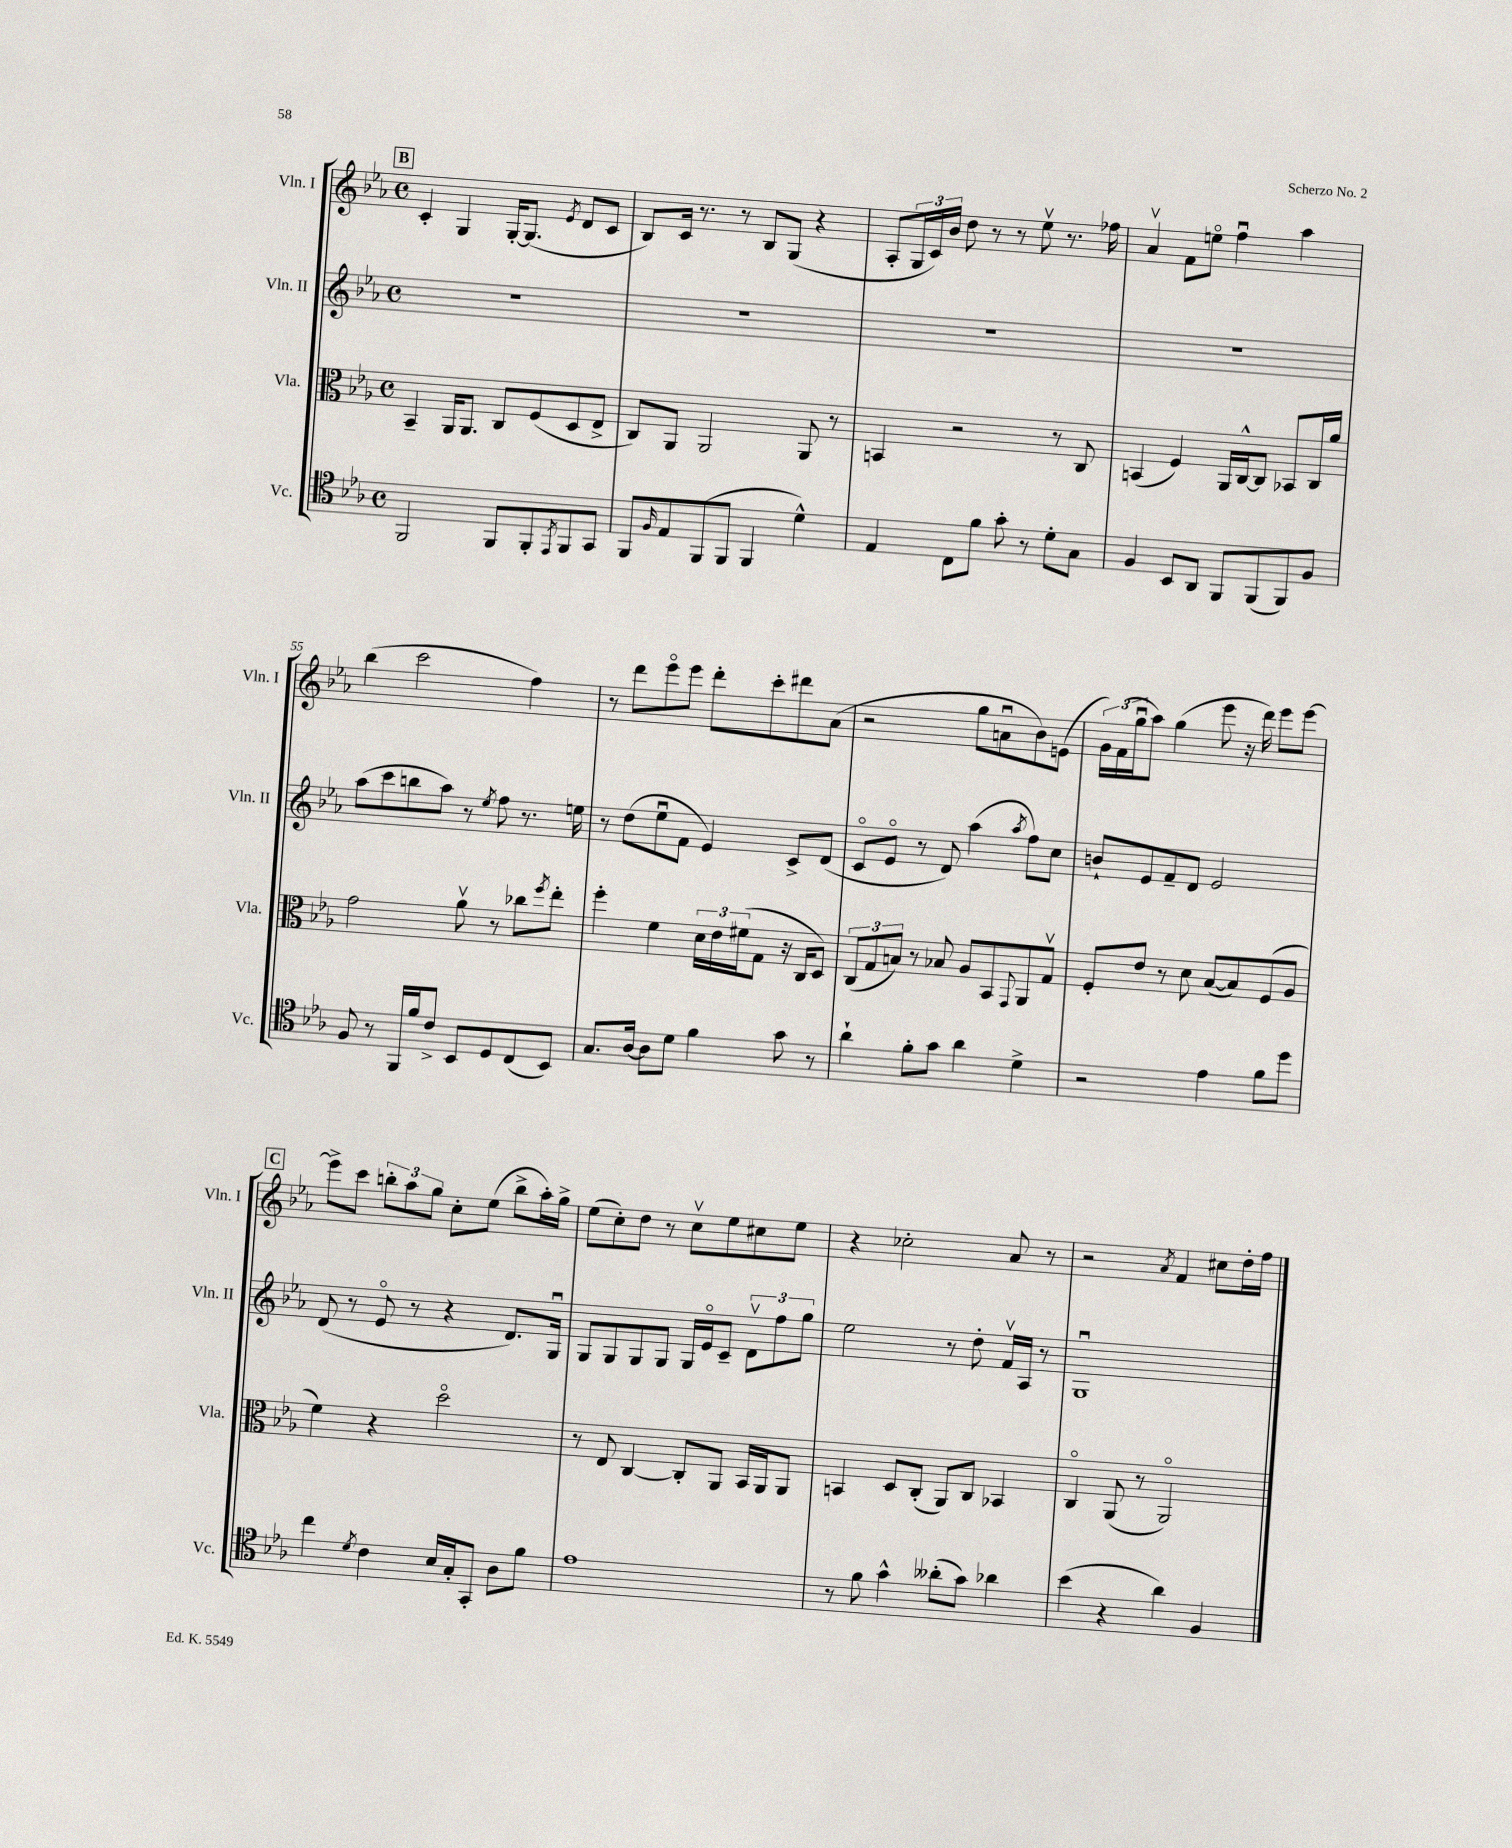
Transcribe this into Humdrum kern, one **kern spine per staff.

**kern	**kern	**kern	**kern
*staff4	*staff3	*staff2	*staff1
*clefC4	*clefC3	*clefG2	*clefG2
*k[b-e-a-]	*k[b-e-a-]	*k[b-e-a-]	*k[b-e-a-]
*M4/4	*M4/4	*M4/4	*M4/4
*met(c)	*met(c)	*met(c)	*met(c)
2FF	4BB-~	1r	4c'
.	16AA-	.	4G
.	8.AA-	.	.
8FF	8C	.	[16G'
.	.	.	(8.G]
8FF'	(8F	.	.
8qEE-	.	.	8qe-
8FF	8D	.	8d
8GG	8E-^	.	8c
=	=	=	=
8FF	8C)	1r	8B-)
16qqF	.	.	.
8E-	8AA-	.	16c
.	.	.	8.r
(8FF	2AA-	.	.
8FF	.	.	8r
4FF	.	.	8B-
.	.	.	(8G
4d^^)	8AA-	.	4r
.	8r	.	.
=	=	=	=
4E-	4BB	1r	8A-'
.	.	.	24G
.	.	.	24c)
.	.	.	24b-
8C	2r	.	8dd
8f	.	.	8r
8g'	.	.	8r
8r	.	.	8ee-v
8d'	8r	.	8.r
8G	8C	.	.
.	.	.	16ff-
=	=	=	=
4F	(4BB	1r	4a-v
8BB-	4F)	.	8f
8AA-	.	.	8eeo
8FF	16AA-	.	4ffu
.	[16C^^	.	.
(8FF	8C]	.	.
8FF)	8BB-	.	4aa-
8F	16C	.	.
.	16a-	.	.
=	=	=	=
8F	2g	(8aa-	(4bb-
8r	.	8ccc	.
16FF	.	8bb	2ccc
16f	.	.	.
8c^	.	8aa-)	.
8BB-	8a-v	8r	.
.	.	8qee-	.
8D	8r	8ff	.
(8C	8cc-	8.r	4ff)
.	8qff	.	.
8BB-)	8ee-'	.	.
.	.	16ee	.
=	=	=	=
8.G	4ff'	8r	8r
.	.	(8dd	8ddd
[16A-	.	.	.
8A-]	4f	8ee-u	8eee-o
8d	.	8f	8eee-
4f	24d	4e-)	8ddd'
.	24e-	.	.
.	(24f#	.	.
.	8G	.	8ccc'
8g	16r	8c^	8ddd#
.	16C	.	.
8r	8D)	(8d	(8a-
=	=	=	=
4a-`	(12C	8co	2r
.	12G	.	.
.	.	8e-o	.
.	12B)	.	.
8f'	8r	8r	.
8g	8B-	8d)	.
4a-	8A-	(4aa-	8gg
.	8BB-	.	8au
.	8qqGG	8qaa-	.
4d^	8AA-	8ff)	8b-)
.	8Gv	8cc	(8e
=	=	=	=
2r	8F'	8b`	24g)
.	.	.	(24f
.	.	.	24ggu
.	8e-	8e-	8aa-)
.	8r	8f~	(4gg
.	8d	8d	.
4e-	([8B-	2e-	8eee-
.	8B-])	.	16r
.	.	.	16ddd)
8f	(8F	.	8eee-
8dd	8A-	.	[8eee-
=	=	=	=
4cc	4f)	(8d	8eee-^]
.	.	8r	8ccc
8qd	.	.	.
4c	4r	8e-o	12bb'
.	.	.	12aa-
.	.	8r	.
.	.	.	12gg
16B-	2ddo	4r	8cc'
16G'	.	.	.
8GG'	.	.	(8ee-
8A-	.	8.d)	8bb^
8f	.	.	16aa-')
.	.	16Gu	16gg^
=	=	=	=
1e-	8r	8G	(8ee-
.	8E-	8G	8cc')
.	[4C	8G	8dd
.	.	8G	8r
.	8C']	16G	8ccv
.	.	16e-o	.
.	8AA-	8c~	8ee-
.	16BB-	12dv	8cc#
.	16AA-	.	.
.	.	12ff	.
.	8AA-	.	8ee-
.	.	12gg	.
=	=	=	=
8r	4BB	2ee-	4r
8f	.	.	.
4g^^	8D	.	2cc-'
.	(8C'	.	.
(8a--'	8AA-)	8r	.
8g)	8C	8dd'	.
4a-	4BB-	16fv	8a-
.	.	16A-	.
.	.	8r	8r
=	=	=	=
(4b-	4Co	1Gu	2r
4r	(8AA-	.	.
.	8r	.	.
.	.	.	8qa-
4a-)	2AA-o)	.	4f
4F	.	.	8cc#
.	.	.	16dd'
.	.	.	16ff
==	==	==	==
*-	*-	*-	*-
